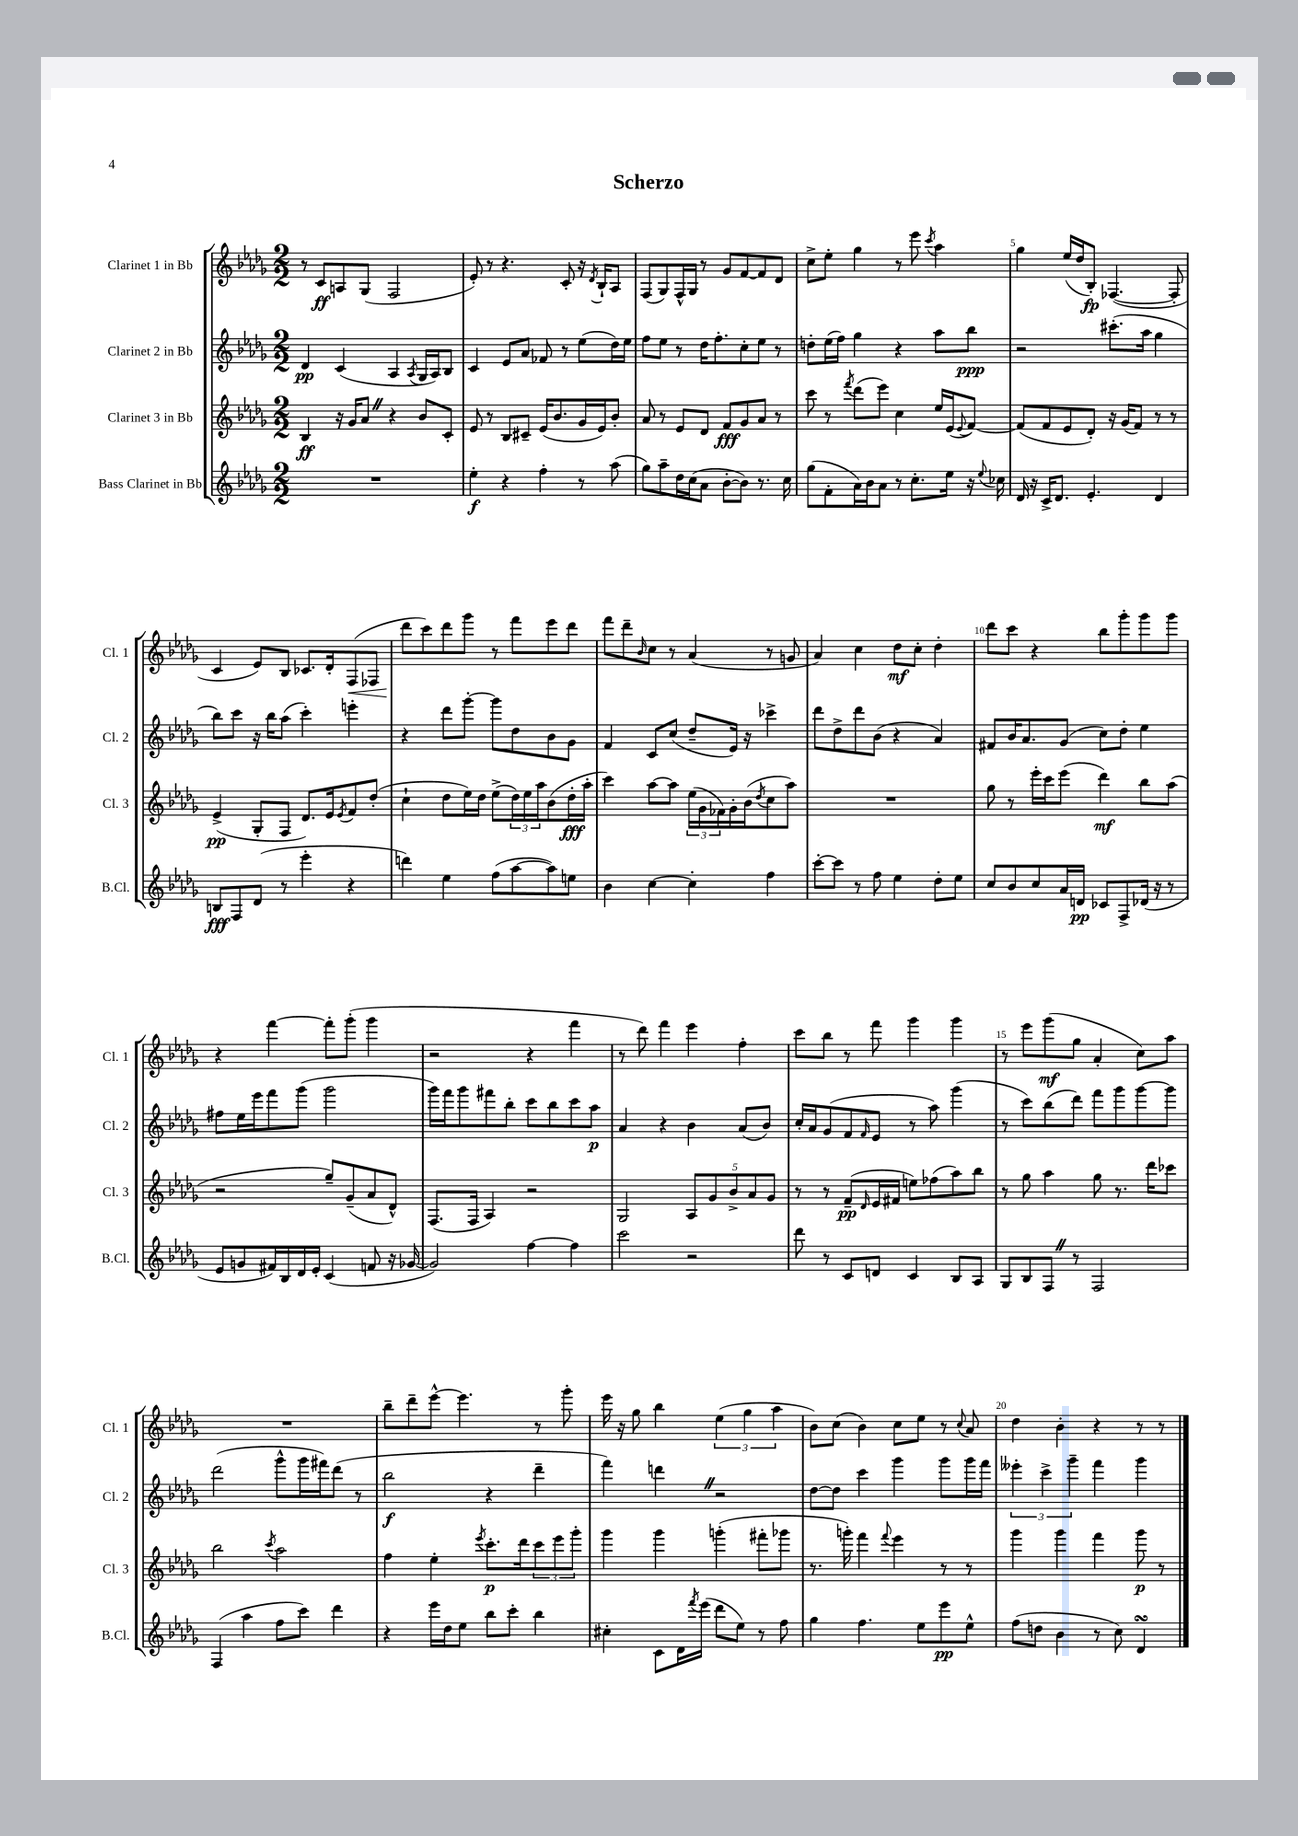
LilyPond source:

\header { title = "Scherzo" }
<<
\new StaffGroup <<
\new Staff = "s0" \with { instrumentName = "Clarinet 1 in Bb" shortInstrumentName = "Cl. 1" } {
    \clef treble \key des \major \numericTimeSignature \time 2/2
    r8 c'8\ff a8 ges8( f2 |
    ees'8-.) r8 r4. c'8-. r16 \acciaccatura { des'8 } bes16-! aes8 |
    f8( ges8) f16-^ ges16 r8 ges'8 f'8~ f'8 des'8 |
    c''8-> ees''8-. ges''4 r8 ees'''8 \acciaccatura { c'''8 } aes''4 |
    ges''4 ees''16( des''16 bes8-.\fp) fes4.~( fes8-. |
    c'4 ees'8) bes8 ces'8. des'16-. f8\<( fes8 |
    des'''8\! c'''8) des'''8 ges'''8 r8 f'''8 ees'''8 des'''8 |
    f'''8 des'''8-- \grace { bes'16 } c''8 r8 aes'4( r8 g'8 |
    aes'4) c''4 des''8\mf c''8-. des''4-. |
    des'''8 c'''8 r4 bes''8 ges'''8-. ges'''8 ges'''8 |
    r4 f'''4~ f'''8-. ges'''8-.( ges'''4 |
    r2 r4 f'''4 |
    r8 des'''8) f'''4 ees'''4 f''4-. |
    c'''8 bes''8 r8 f'''8 ges'''4 ges'''4 |
    r8 ees'''8 ges'''8\mf( ges''8 aes'4-. c''8) aes''8 |
    R1 |
    bes''8-- des'''8-- ees'''8~-^ ees'''4. r8 ges'''8-. |
    ees'''16 r16 ges''8 bes''4 \tuplet 3/2 { ees''4( ges''4 aes''4 } |
    bes'8) c''8( bes'4) c''8 ees''8 r8 \appoggiatura { c''8 } aes'8 |
    des''4 bes'4-. r4 r8 r8 \bar "|." |
}
\new Staff = "s1" \with { instrumentName = "Clarinet 2 in Bb" shortInstrumentName = "Cl. 2" } {
    \clef treble \key des \major \numericTimeSignature \time 2/2
    des'4\pp c'4( aes4 \acciaccatura { aes8 } ges16 aes16) bes8 |
    c'4 ees'8 aes'8 fes'8 r8 ees''8( des''16) ees''16 |
    f''8 ees''8 r8 des''16 f''8.-. c''8-. ees''8 r8 |
    d''8-. ees''16( f''16) ges''4 r4 aes''8 bes''8\ppp |
    r2 cis'''8.-.( aes''16 ges''4 |
    bes''8) c'''8 r16 bes''16 aes''8( c'''4-.) e'''4-. |
    r4 des'''8 ges'''8~-. ges'''8 des''8 bes'8 ges'8 |
    f'4 c'8 c''8( des''8-- ees'16) r16 ces'''4-> |
    des'''8 des''8-> des'''8 bes'8( r4 aes'4) |
    fis'8 bes'16 aes'8. ges'8( c''8) des''8-. ees''4 |
    fis''8 ees''16 ees'''16 f'''8 ges'''8( ges'''2 |
    ges'''16) f'''16 ges'''8 fis'''8 bes''8-. c'''8 bes''8 c'''8 aes''8\p |
    aes'4 r4 bes'4 aes'8( bes'8) |
    c''16-. aes'16 ges'8( f'8 \grace { f'16 } ees'8 r8 aes''8) ges'''4( |
    r8 c'''8) bes''8( des'''8) f'''8 ges'''8 ges'''8~ ges'''8 |
    des'''2( ges'''8-^ ges'''16 fis'''16) des'''8( r8 |
    bes''2\f r4 des'''4-- |
    f'''4) d'''4 \once \override BreathingSign.text = \markup { \musicglyph "scripts.caesura.straight" } \breathe r2 |
    des''8~ des''8 c'''4 ges'''4 ges'''8 ges'''16 f'''16 |
    \tuplet 3/2 { eeses'''4-. c'''4-> ges'''4-- } f'''4 ges'''4 \bar "|." |
}
\new Staff = "s2" \with { instrumentName = "Clarinet 3 in Bb" shortInstrumentName = "Cl. 3" } {
    \clef treble \key des \major \numericTimeSignature \time 2/2
    bes4\ff r16 ges'16 aes'8 \once \override BreathingSign.text = \markup { \musicglyph "scripts.caesura.straight" } \breathe r4 bes'8 c'8-. |
    ees'8 r8 bes8 cis'8-- ees'16( bes'8. ges'16 ees'16) bes'8-. |
    aes'8 r8 ees'8 des'8 f'8\fff ges'8 aes'8 r8 |
    c'''8 r8 \acciaccatura { f'''8 } des'''8( ees'''8) c''4 ees''16 ees'16( \appoggiatura { ees'8 } f'8~) |
    f'8( f'8 ees'8 des'8-.) r16 ges'16( f'8) r8 r8 |
    ees'4->\pp( ges8-. f8 des'8.) ees'16 \acciaccatura { ees'8 } f'8 des''8-.( |
    c''4-! des''8 ees''16) des''16 ees''8->( \tuplet 3/2 { des''16) ees''16 aes''16 } bes'8( des''16-.\fff aes''16-. |
    c'''4) aes''8~ aes''8 \tuplet 3/2 { ees''16( ges'16 fes'16) } ges'16-. bes'16( \acciaccatura { des''8 } c''8 aes''8) |
    R1 |
    ges''8 r8 ees'''16-. c'''16 ees'''8( des'''4\mf) bes''8 aes''8( |
    r2 ges''8--) ges'8--( aes'8 des'8-^) |
    f8.( f16 aes4) r2 |
    ges2 \tuplet 5/4 { aes8 ges'8 bes'8-> aes'8 ges'8 } |
    r8 r8 f'8--\pp( \grace { des'16 } ees'16 fis'16 e''8) fes''8( aes''8) bes''8 |
    r8 ges''8 aes''4 ges''8 r8. des'''16 ces'''8 |
    bes''2 \acciaccatura { c'''8 } aes''2 |
    f''4 ees''4-. \acciaccatura { ees'''8 } c'''8.-.\p des'''16 \tuplet 3/2 { c'''8 ees'''8 ges'''8-. } |
    ges'''4 ges'''4 g'''4-.( fis'''8-. ges'''8 |
    r8. g'''16-.) f'''4 \appoggiatura { f'''8 } ees'''4 r8 r8 |
    ges'''4 ges'''4 f'''4 ges'''8\p r8 \bar "|." |
}
\new Staff = "s3" \with { instrumentName = "Bass Clarinet in Bb" shortInstrumentName = "B.Cl." } {
    \clef treble \key des \major \numericTimeSignature \time 2/2
    R1 |
    ees''4-.\f r4 f''4-. r8 aes''8( |
    ges''8) aes''8-- des''16 c''16( aes'8 bes'8~-. bes'8) r8. c''16 |
    ges''8( f'8-. aes'16) bes'16 aes'8 r8 c''8.-. ees''16 r16 \appoggiatura { ees''8 } ces''16 |
    des'16 r16 c'16-> des'8. ees'4.-. des'4 |
    b8\fff f8 des'8( r8 ees'''4-. r4 |
    d'''4) ees''4 f''8( aes''8~ aes''8) e''8 |
    bes'4 c''4~ c''4-. f''4 |
    c'''8~-. c'''8 r8 f''8 ees''4 des''8-. ees''8 |
    c''8 bes'8 c''8 aes'16 d'16\pp ces'8 f8-> des'16( r16 r8 |
    ees'8 g'8 fis'16) bes16 des'16 ees'16-. c'4( f'8 r16 ges'16~ |
    ges'2) f''4~ f''4 |
    c'''2 r2 |
    des'''8 r8 c'8 d'8 c'4 bes8 aes8 |
    ges8 bes8 f8 \once \override BreathingSign.text = \markup { \musicglyph "scripts.caesura.straight" } \breathe r8 f2 |
    f4( aes''4 f''8 c'''8) des'''4 |
    r4 ees'''16 des''16 ees''8 bes''8 c'''8-. bes''4 |
    cis''4-. c'8 des'16 \acciaccatura { f'''8 } ees'''16( des'''8 ees''8) r8 f''8 |
    ges''4 f''4. ees''8 ees'''8\pp ees''8-^ |
    f''8( d''8 bes'4 r8 c''8) des'4\turn \bar "|." |
}
>>
>>
\layout { \context { \Score \override BarNumber.break-visibility = ##(#f #t #t) barNumberVisibility = #(every-nth-bar-number-visible 5) } }
